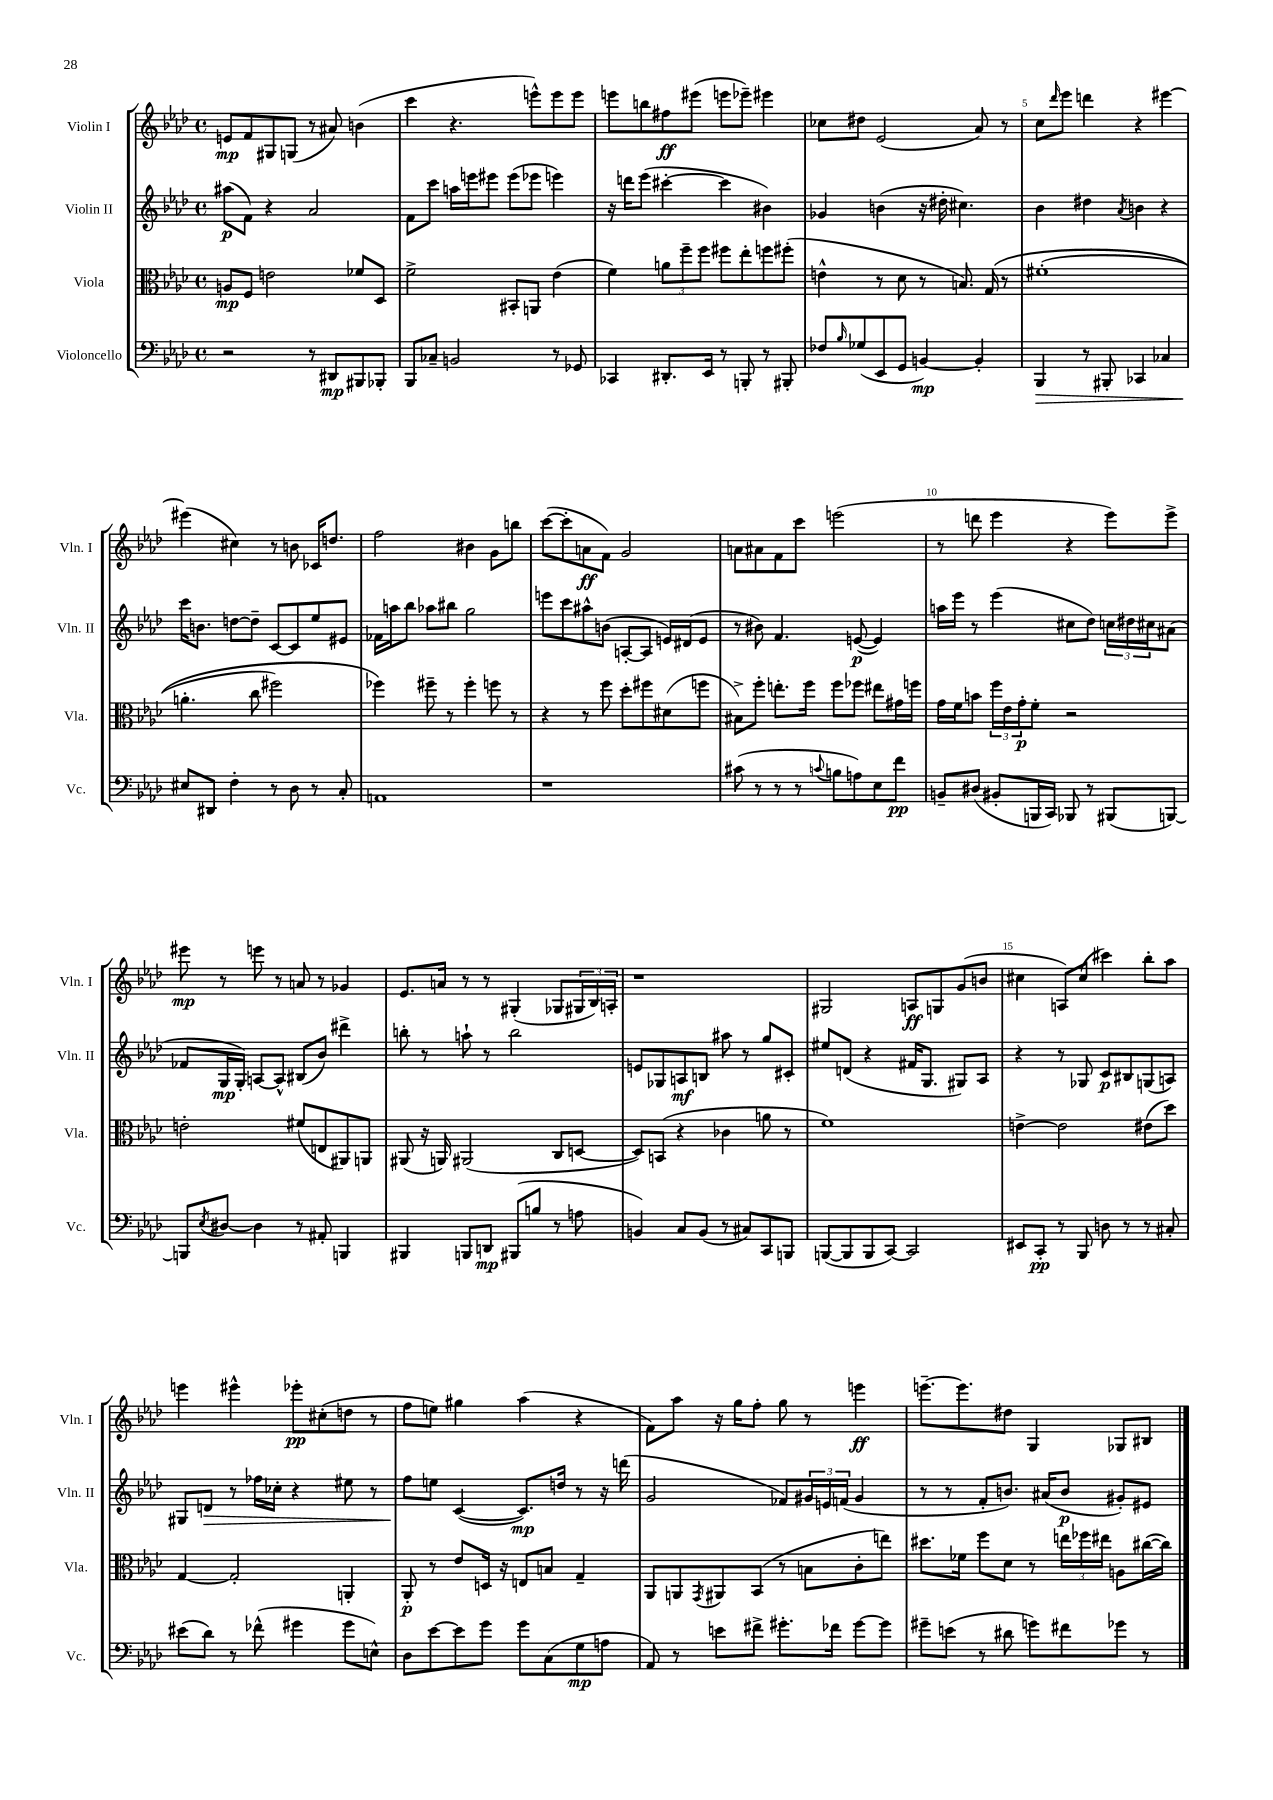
<<
\new StaffGroup <<
\new Staff = "s0" \with { instrumentName = "Violin I" shortInstrumentName = "Vln. I" } {
    \clef treble \key aes \major \defaultTimeSignature \time 4/4
    e'8\mp f'8 gis8 g8( r8 ais'8) b'4( |
    c'''4 r4. e'''8-^) e'''8 e'''8 |
    e'''8 b''8 fis''8\ff eis'''8( e'''8 ees'''8--) eis'''4 |
    ces''8 dis''8 ees'2( aes'8) r8 |
    c''8 \grace { des'''16 } ees'''8 d'''4 r4 eis'''4~ |
    eis'''4( cis''4) r8 b'8 ces'16 d''8. |
    f''2 bis'4 g'8 b''8 |
    c'''8~( c'''8-. a'8\ff f'8) g'2 |
    a'8 ais'8 f'8 c'''8 e'''2( |
    r8 d'''8 ees'''4 r4 ees'''8) ees'''8-> |
    eis'''8\mp r8 e'''8 r8 a'8 r8 ges'4 |
    ees'8. a'16 r8 r8 gis4-.( ges8 \tuplet 3/2 { gis16 bes16) a16-. } |
    r1 |
    gis2 a8\ff g8 g'8( b'8 |
    cis''4 a8) cis''8( cis'''4) bes''8-. aes''8 |
    e'''4 eis'''4-^ ees'''8-.\pp cis''8-.( d''8 r8 |
    f''8 e''8) gis''4 aes''4( r4 |
    f'8) aes''8 r16 g''16 f''8-. g''8 r8 e'''4\ff |
    e'''8.~-- e'''8. dis''8 g4 ges8 bis8 \bar "|." |
}
\new Staff = "s1" \with { instrumentName = "Violin II" shortInstrumentName = "Vln. II" } {
    \clef treble \key aes \major \defaultTimeSignature \time 4/4
    ais''8\p( f'8) r4 aes'2 |
    f'8 c'''8 a''16 e'''16 eis'''8 eis'''8( ees'''8 e'''4) |
    r16 d'''16 ees'''8( cis'''4~-. cis'''4 bis'4) |
    ges'4 b'4( r16 dis''16-. cis''4.) |
    bes'4 dis''4 \acciaccatura { aes'8 } b'4 r4 |
    c'''16 b'8. d''8~ d''8-- c'8~ c'8 ees''8 eis'8 |
    fes'16 a''16 bes''8 aes''8 bis''8 g''2 |
    e'''8 c'''8 ais''8-^ b'8( a8~-. a8 e'16) dis'16( e'8 |
    r8 bis'8) f'4. e'8~\p( e'4) |
    a''16 ees'''16 r8 ees'''4( cis''8 des''8) \tuplet 3/2 { c''16 dis''16 cis''16 } ais'8( |
    fes'8 g16\mp g16-.) a8~ a8-^ bis8( bes'8) dis'''4-> |
    b''8-. r8 a''8-! r8 b''2 |
    e'8 ges8 a8\mf b8 ais''8 r8 g''8 cis'8-. |
    eis''8 d'8( r4 fis'16 g8. gis8) aes8 |
    r4 r8 ges8 c'8\p bis8 g8( a8) |
    gis8 d'8\> r8 fes''16 ces''16-. r4 eis''8 r8 |
    f''8\! e''8 c'4~( c'8.\mp) d''16 r8 r16 d'''16( |
    g'2 fes'8) \tuplet 3/2 { gis'16 e'16 f'16( } gis'4 |
    r8 r8 f'8-. b'8.) ais'16( b'8\p gis'8-.) eis'8 \bar "|." |
}
\new Staff = "s2" \with { instrumentName = "Viola" shortInstrumentName = "Vla." } {
    \clef alto \key aes \major \defaultTimeSignature \time 4/4
    a8\mp f8 e'2 fes'8 des8 |
    f'2-> bis,8-. a,8 ees'4( |
    f'4) \tuplet 3/2 { a'8 f''8-- f''8 } fis''8 ees''8-. f''8 fis''8-.( |
    e'4-^ r8 des'8 r8 b8.) g16\( r8 |
    fis'1-.( |
    a'4.-. c''8 fis''2) |
    fes''4\) fis''8-- r8 fis''4-. f''8 r8 |
    r4 r8 f''8 des''8-. fis''8 dis'8( f''8 |
    bis8->) f''8-. e''8.-. f''16 f''8 fes''8 eis''8 gis'16 f''16 |
    g'16 f'16 b'8 \tuplet 3/2 { f''16 ees'16 g'16-.\p } f'8-. r2 |
    e'2-. fis'8( e8 ais,8) a,8 |
    ais,8( r16 a,16) ais,2( c8 d8~ |
    d8) b,8( r4 ces'4 a'8 r8 |
    f'1) |
    e'4~-> e'2 eis'8( des''8) |
    g4~ g2-. a,4-. |
    aes,8-.\p r8 ees'8 d16 r16 e8 b8 g4-- |
    aes,8 a,8 \acciaccatura { g,8 } ais,8 bes,8( r8 b8 c'8-. e''8) |
    dis''8. fes'16 f''8 des'8 r8 \tuplet 3/2 { e''16 fes''16 eis''16 } a8 cis''16~( cis''16) \bar "|." |
}
\new Staff = "s3" \with { instrumentName = "Violoncello" shortInstrumentName = "Vc." } {
    \clef bass \key aes \major \defaultTimeSignature \time 4/4
    r2 r8 dis,8\mp bis,,8 bes,,8-. |
    bes,,8 ces8-- b,2 r8 ges,8 |
    ces,4 dis,8.-. ees,16 r8 b,,8-. r8 bis,,8-. |
    fes8 \grace { bes16 } ges8( ees,8 g,8 b,4~\mp) b,4-. |
    bes,,4\> r8 bis,,8-. ces,4 ces4 |
    eis8\! dis,8 f4-. r8 des8 r8 c8-. |
    a,1 |
    r1 |
    cis'8( r8 r8 r8 \appoggiatura { c'8 } b8 a8) ees8 f'8\pp |
    b,8-- dis8( bis,8-. b,,16 c,16) bes,,8 r8 bis,,8( b,,8~) |
    b,,8 \acciaccatura { ees8 } dis8~ dis4 r8 ais,8-. b,,4 |
    bis,,4 b,,8 d,8\mp bis,,8( b8 r8 a8 |
    b,4) c8 b,8( r8 cis8) c,8 b,,8 |
    b,,8~( b,,8 b,,8 c,8~) c,2 |
    eis,8 c,8-.\pp r8 bes,,8 d8 r8 r8 cis8-. |
    eis'8( des'8) r8 fes'8-^( gis'4 gis'8 e8-^) |
    des8 ees'8~ ees'8 g'8 g'8 c8( g8\mp a8 |
    aes,8) r8 e'8 fis'8-> gis'8.-. fes'16 gis'8~ gis'8 |
    gis'8-- e'8( r8 dis'8 g'8) fis'8 ges'8 r8 \bar "|." |
}
>>
>>
\layout { \context { \Score \override BarNumber.break-visibility = ##(#f #t #t) barNumberVisibility = #(every-nth-bar-number-visible 5) } }
